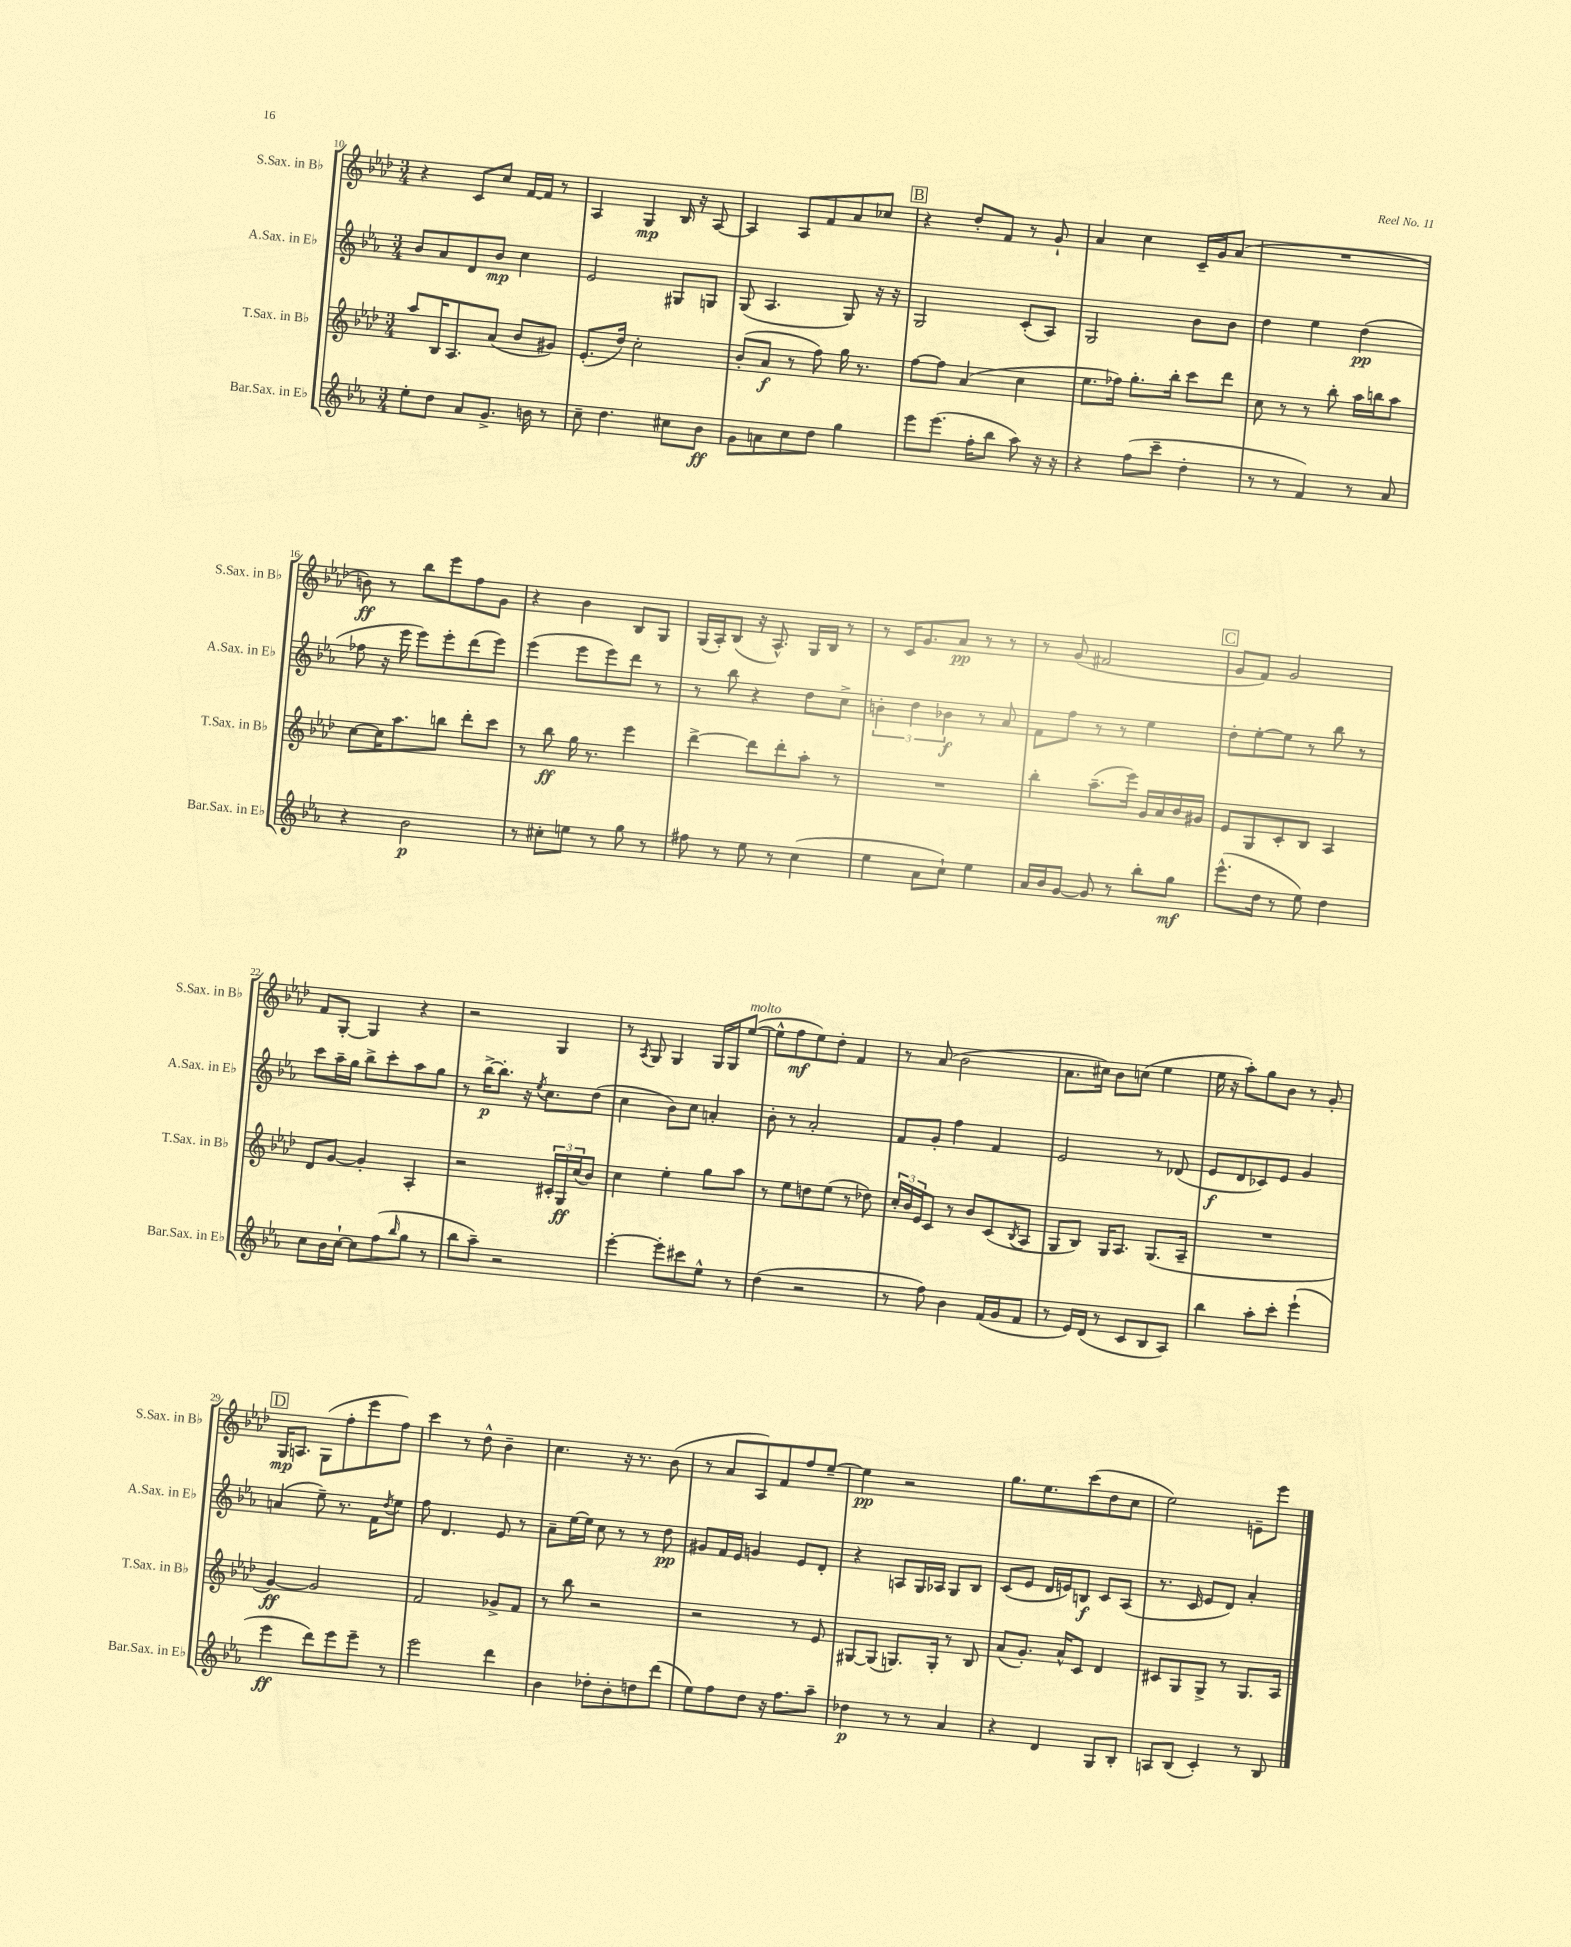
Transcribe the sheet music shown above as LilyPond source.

<<
\new StaffGroup <<
\new Staff = "s0" \with { instrumentName = "S.Sax. in Bb" shortInstrumentName = "S.Sax. in Bb" } {
    \clef treble \key aes \major \numericTimeSignature \time 3/4
    r4 c'8 c''8 f'16~ f'16 r8 |
    aes4 g4\mp bes16 r16 aes8~ |
    aes4 aes8 f'8 aes'8 ces''8 |
    \mark \markup { \box "B" } r4 des''8-. f'8 r8 g'8-! |
    aes'4 c''4 c'16-- g'16 aes'8( |
    R2. |
    b'8\ff) r8 bes''8 ees'''8 f''8 g'8 |
    r4 bes'4 bes8 g8 |
    g16( aes16-.) bes8( r16 aes8.-^) g16 bes16 r8 |
    r8 c'16 g'8. aes'8\pp r8 r8 |
    r8 g'8( fis'2 |
    \mark \markup { \box "C" } g'8 f'8) g'2 |
    f'8 g8~-. g4 r4 |
    r2 g4 |
    r8 \acciaccatura { aes8 } g8 g4 g16 g16 ees''8~^\markup { \italic "molto" }( |
    ees''8-^ f''8\mf ees''8) des''8-. f'4 |
    r8 aes'8( bes'2 |
    aes'8. cis''16) bes'8 c''8( ees''4 |
    ees''16 r16 aes''8-.) g''8 bes'8 r8 g'8-. |
    \mark \markup { \box "D" } g16\mp a8. g8( f''8-. ees'''8 f''8) |
    c'''4 r8 des''8-^ bes'4-- |
    c''4. r16 r8. bes'8( |
    r8 aes'8 aes8) f'8 f''8 ees''8~-- |
    ees''4\pp r2 |
    g''8. ees''8. c'''8( des''8 c''8 |
    ees''2) e'8-- ees'''8 \bar "|." |
}
\new Staff = "s1" \with { instrumentName = "A.Sax. in Eb" shortInstrumentName = "A.Sax. in Eb" } {
    \clef treble \key ees \major \numericTimeSignature \time 3/4
    bes'8 aes'8 d'8 bes'8\mp c''4 |
    ees'2 gis8 g8 |
    g8( aes4. g8) r16 r16 |
    \mark \markup { \box "B" } g2 c'8-.( aes8) |
    g2 bes'8 bes'8 |
    d''4 ees''4 d''4\pp( |
    fes''8 r16 ees'''16 ees'''8) ees'''8-. d'''8( ees'''8) |
    ees'''4( ees'''8 ees'''8) d'''8 r8 |
    r8 bes''8 r4 d''8 c''8-> |
    \tuplet 3/2 { b'4-. d''4 bes'4\f } r8 aes'8 |
    f'8 f''8 r8 r8 ees''4 |
    \mark \markup { \box "C" } d''8-. ees''8~-. ees''8 r8 bes''8 r8 |
    c'''8 aes''16-- g''16 bes''8-> c'''8-. aes''8 g''8 |
    r8 bes''16~->\p bes''8.-. r16 \acciaccatura { ees''8 } c''8. d''8( |
    c''4 bes'8) c''8 a'4-. |
    bes'8-. r8 aes'2-. |
    f'8 g'8-. f''4 f'4 |
    ees'2 r8 des'8( |
    ees'8\f d'8 ces'8) ees'8 g'4 |
    \mark \markup { \box "D" } a'4( ees''8--) r8. f'16 \acciaccatura { d''8 } ees''8 |
    f''8 d'4. ees'8 r8 |
    aes'8-- ees''16~ ees''16 c''8 r8 r8 d''8\pp |
    gis'8 f'16 ees'16 g'4 ees'8 d'8-. |
    r4 a8 g16 aes16 g8 bes8 |
    c'8( ees'8 d'16 e'16) b8\f c'8 aes8( |
    r8. c'16 ees'8 d'8) aes'4-. \bar "|." |
}
\new Staff = "s2" \with { instrumentName = "T.Sax. in Bb" shortInstrumentName = "T.Sax. in Bb" } {
    \clef treble \key aes \major \numericTimeSignature \time 3/4
    aes''8 bes16 aes8. aes'8( bes'8 gis'8) |
    ees'8.-.( des''16) c''2-. |
    bes'8-.( aes'8\f r8 f''8) g''16 r8. |
    \mark \markup { \box "B" } f''8~ f''8 aes'4( c''4 |
    ees''8. fes''16) g''8.-. bes''16-. c'''8 des'''8 |
    c''8 r8 r8 bes''8-. aes''16 b''16 aes''8 |
    c''8~ c''16 aes''8. b''8 des'''8-. c'''8 |
    r8 bes''8\ff g''16 r8. ees'''4 |
    des'''4~-> des'''8 des'''8-. aes''8-. r8 |
    R2. |
    bes''4-. aes''8.--( ees'''16) g'16 aes'16 bes'16 gis'16 |
    \mark \markup { \box "C" } ees'8 g8 c'8-. bes8 aes4 |
    des'8 g'8~ g'4-. aes4-. |
    r2 \tuplet 3/2 { cis'16-. g16\ff c''16( } bes'8) |
    c''4 ees''4-. g''8 aes''8 |
    r8 ees''8 d''8 ees''8( r8 des''8) |
    \tuplet 3/2 { c''16-. bes'16 ees'16 } c'8 r8 bes'8 c'8( \acciaccatura { bes8 } aes8 |
    g8 bes8) g16 aes8. g8.( aes16-- |
    R2. |
    \mark \markup { \box "D" } g'4~\ff) g'2 |
    f'2 ges'8-> f'8 |
    r8 bes''8 r2 |
    r2 r8 ees'8 |
    gis8~ gis8( g8.) g16-. r8 bes8 |
    aes'8( g'8.-.) aes'16-^ c'8 des'4 |
    cis'8 g8 g8-> r8 g8. aes16 \bar "|." |
}
\new Staff = "s3" \with { instrumentName = "Bar.Sax. in Eb" shortInstrumentName = "Bar.Sax. in Eb" } {
    \clef treble \key ees \major \numericTimeSignature \time 3/4
    ees''8-. d''8 aes'8 g'8.-> b'16 r8 |
    c''8-- d''4. cis''8 bes'8\ff |
    g'8 a'8 c''8 d''8 g''4 |
    \mark \markup { \box "B" } ees'''8 ees'''8.( f''16-. bes''8 aes''8) r16 r16 |
    r4 f''8( c'''8-- d''4-. |
    r8 r8 f'4) r8 aes'8 |
    r4 bes'2\p |
    r8 cis''8-. e''8 r8 g''8 r8 |
    fis''8 r8 ees''8 r8 c''4( |
    ees''4 aes'8 c''8-!) ees''4 |
    aes'16 bes'16 g'8~ g'8 r8 bes''8-. g''8\mf |
    \mark \markup { \box "C" } ees'''8.-^( d''16 r8 ees''8) d''4 |
    c''8 bes'16 c''16~-! c''8 f''8( \grace { bes''16 } g''8 r8 |
    bes''8 aes''8--) r2 |
    ees'''4~-. ees'''8-. cis'''8 ees''8-^ r8 |
    d''4( r2 |
    r8 f''8) bes'4 f'16( g'16 f'8 |
    r8 ees'16) d'16( r8 c'8 bes8 aes8) |
    bes''4 aes''8-. c'''8-. ees'''4-!( |
    \mark \markup { \box "D" } ees'''4\ff d'''8) ees'''8 ees'''8-- r8 |
    ees'''2 d'''4 |
    bes'4 des''8-. bes'8-. d''8 d'''8( |
    ees''8) f''8 d''8 r16 f''8. aes''8-- |
    des''4\p r8 r8 aes'4 |
    r4 d'4 g8 bes8-. |
    a8 bes8( c'4-.) r8 bes8 \bar "|." |
}
>>
>>
\layout { \context { \Score currentBarNumber = #10 } }
